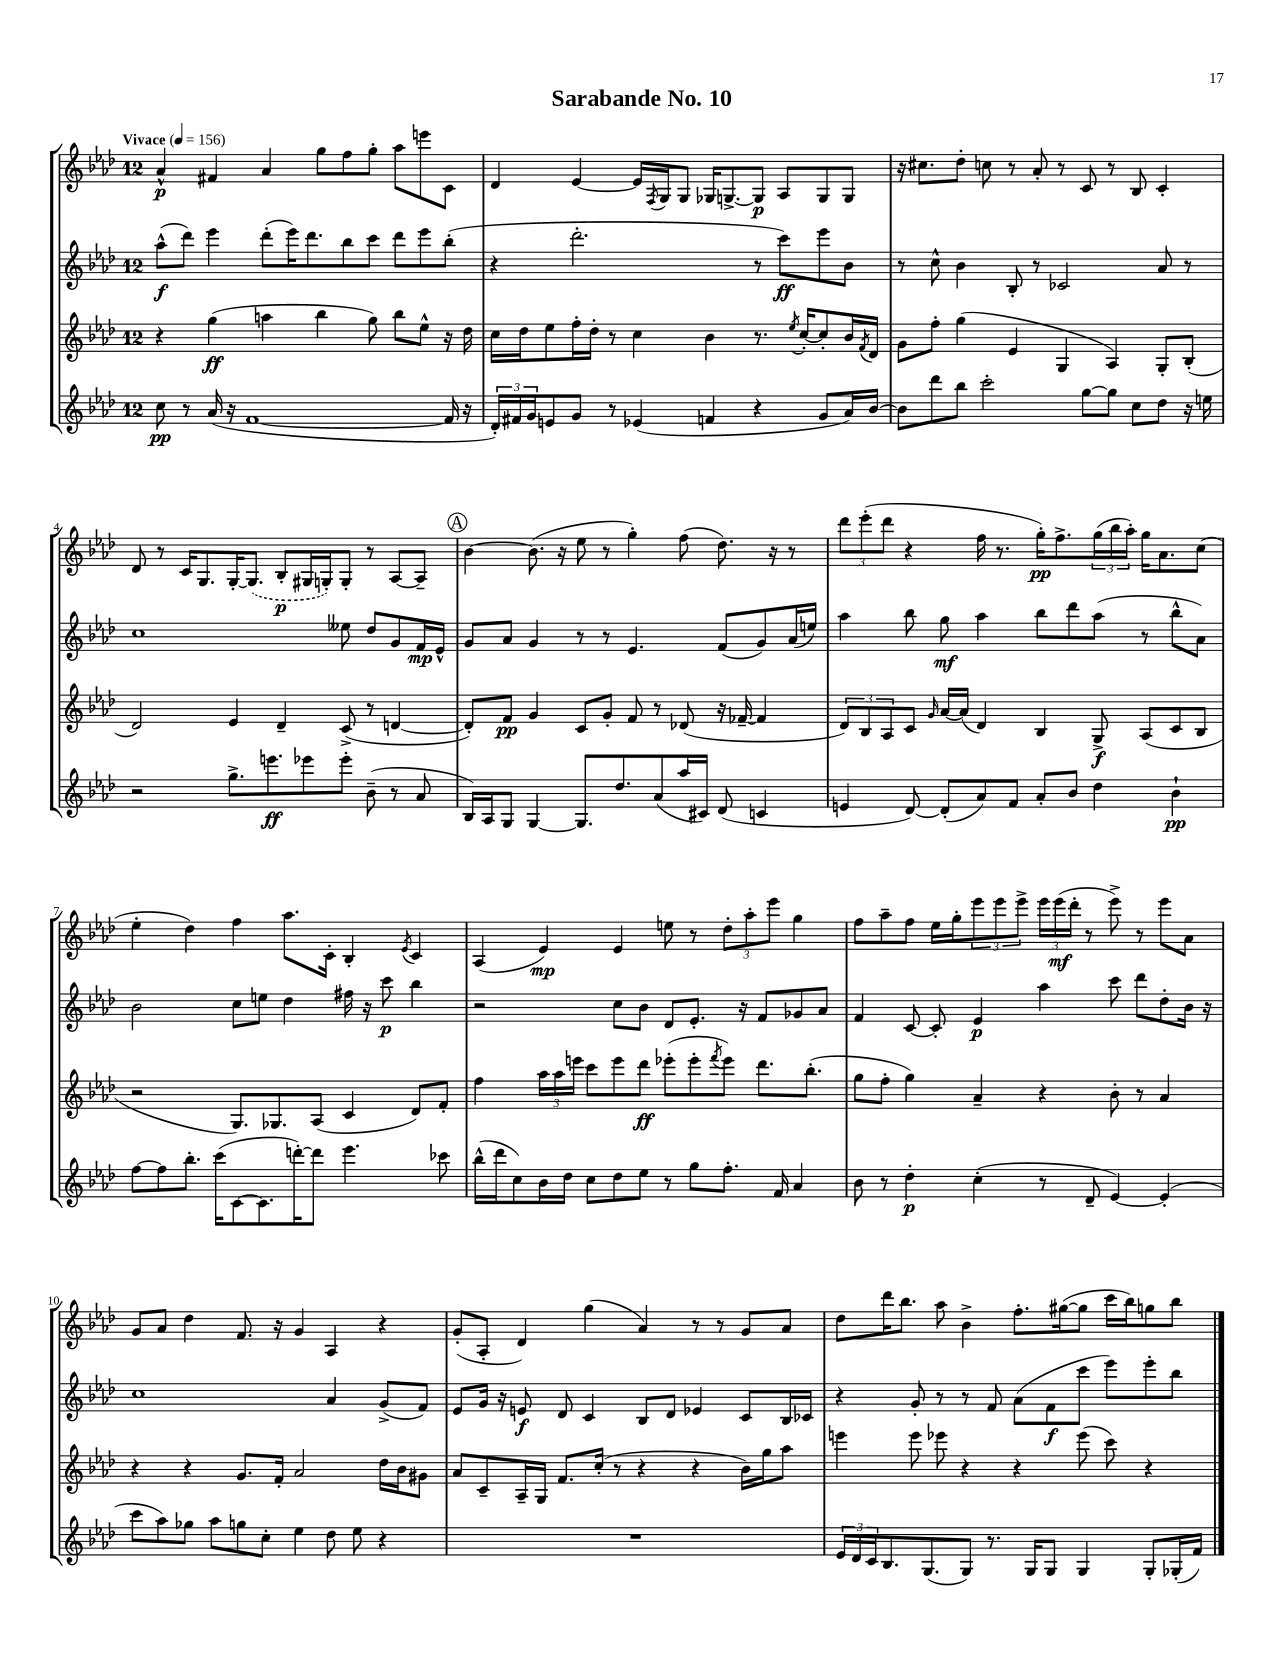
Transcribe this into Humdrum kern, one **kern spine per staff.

**kern	**kern	**kern	**kern
*staff4	*staff3	*staff2	*staff1
*clefG2	*clefG2	*clefG2	*clefG2
*k[b-e-a-d-]	*k[b-e-a-d-]	*k[b-e-a-d-]	*k[b-e-a-d-]
*M12/8	*M12/8	*M12/8	*M12/8
*MM156	*MM156	*MM156	*MM156
8cc\	4r	(8aa-^^\L	4a-^^/
8r	.	8ddd-\J)	.
(16a-/	(4gg\	4eee-\	4f#/
16r	.	.	.
[1f	.	.	.
.	4aa\	(8ddd-'\L	4a-/
.	.	16eee-\K)	.
.	.	8.ddd-\	.
.	4bb-\	.	8gg\L
.	.	8bb-\	8ff\
.	8gg\)	8ccc\J	8gg'\J
.	8bb-\L	8ddd-\L	8aa-\L
.	8ee-^^\J	8eee-\	8eee\
16f/]	16r	(8bb-'\J	8c\J
16r	16dd-\	.	.
=	=	=	=
24d-'/LL)	16cc\LL	4r	4d-/
24f#/	.	.	.
.	16dd-\J	.	.
24g/J	.	.	.
8e/	8ee-\	.	.
8g/J	16ff'\L	2.ddd-'\	[4e-/
.	16dd-'\JJ	.	.
8r	8r	.	.
(4e-/	4cc\	.	16e-/]LL
.	.	.	8qF/
.	.	.	16G/J
.	.	.	8G/J
4f/	4b-\	.	16G-/LK
.	.	.	[8.G^/
4r	8.r	8r	8G/]J
.	.	8ccc\L)	8A-/L
.	8qee-/	.	.
.	[16cc'/LK	.	.
8g/L	8cc'/]	8eee-\	8G/
16a-/L)	16b-/L	8b-\J	8G/J
.	8qf/	.	.
[16b-/JJ	16d-/JJ	.	.
=	=	=	=
8b-\]L	8g\L	8r	16r
.	.	.	8.cc#\L
8ddd-\	8ff'\J	8cc^^\	.
8bb-\J	(4gg\	4b-\	8dd-'\J
2ccc'\	.	.	8cc\
.	4e-/	8B-'/	8r
.	.	8r	8a-'/
.	4G/	2c-/	8r
[8gg\L	.	.	8c/
8gg\]J	4A-/)	.	8r
8cc\L	.	.	8B-/
8dd-\J	8G'/L	8a-/	4c'/
16r	(8B-'/J	8r	.
16ee\	.	.	.
=	=	=	=
2r	2d-/)	1cc	8d-/
.	.	.	8r
.	.	.	16c/LK
.	.	.	8.G/
8.gg^\L	4e-/	.	[16G'/K
.	.	.	(8.G/]J
8.eee\	.	.	.
.	4d-~/	.	8B-'/L
8eee-\	.	.	16G#/L
.	.	.	16G'/J)
8eee-'\J	(8c^/	8ee--\	8G'/J
(8b-~\	8r	8dd-/L	8r
8r	[4d/	8g/	[8A-/L
8a-/	.	16f/L	8A-~/]J
.	.	16e-^^/JJ	.
=	=	=	=
16B-/LL)	8d'/]L)	8g/L	[4b-\
16A-/J	.	.	.
8G/J	8f/J	8a-/J	.
[4G/	4g/	4g/	(8.b-\]
.	.	.	16r
8.G/]L	8c/L	8r	8ee-\
.	8g'/J	8r	8r
8.dd-/	.	.	.
.	8f/	4.e-/	4gg'\)
(8a-/	8r	.	.
16aa-/L	(8d-/	.	(8ff\
16c#/JJ)	.	.	.
(8d-/	16r	(8f/L	8.dd-\)
.	[16f-~/	.	.
4c/	4f-/]	8g/)	.
.	.	.	16r
.	.	(16a-/L	8r
.	.	16ee/JJ)	.
=	=	=	=
4e/	12d-/L)	4aa-\	12ddd-\L
.	12B-/	.	(12eee-'\
.	12A-/	.	12ddd-\J
[8d-/)	8c/J	8bb-\	4r
.	16qqg/	.	.
(8d-'/]L	[16a-/LL	8gg\	.
.	(16a-/]JJ	.	.
8a-/)	4d-/)	4aa-\	16ff\
.	.	.	8.r
8f/J	.	.	.
8a-'/L	4B-/	8bb-\L	16gg'\LK)
.	.	.	8.ff^\
8b-/J	.	8ddd-\	.
4dd-\	8G^/	(8aa-\J	(24gg\L
.	.	.	24bb-\
.	.	.	24aa-'\JJ)
.	(8A-/L	8r	16gg\LK
.	.	.	8.a-\
4b-`\	8c/	8bb-^^\L	.
.	8B-/J	8a-\J)	(8cc\J
=	=	=	=
[8ff\L	2r	2b-\	4ee-'\
8ff\]	.	.	.
8.bb-'\J	.	.	4dd-\)
(16ccc\LK	.	.	.
[8c\	8.G/L)	8cc\L	4ff\
8.c\]	.	8ee\J	.
.	8.G-/	.	.
.	.	4dd-\	8.aa-\L
[16ddd'\K)	.	.	.
8ddd\]J	(8A-/J	.	.
.	.	.	16c'\Jk
4.eee-\	4c/	16ff#\	4B-'/
.	.	16r	.
.	.	8ccc\	.
.	.	.	8qe-/
.	8d-/L)	4bb-\	4c/
8ccc-\	8f'/J	.	.
=	=	=	=
(16bb-^^\LL	4ff\	2r	(4A-/
16ddd-\J	.	.	.
8cc\)	.	.	.
16b-\L	24aa-\LL	.	4e-/)
.	24aa-\	.	.
16dd-\JJ	.	.	.
.	24eee\JJ	.	.
8cc\L	8ccc\L	.	.
8dd-\	8eee\	8cc\L	4e-/
8ee-\J	8ddd-\J	8b-\J	.
8r	(8eee-'\L	8d-/L	8ee\
8gg\L	8eee-'\	8.e-'/J	8r
.	8qfff/	.	.
8.ff'\J	8eee-\J)	.	12dd-'\L
.	.	16r	.
.	.	.	12aa-'\
.	8.ddd-\L	8f/L	.
.	.	.	12eee-\J
16f/	.	.	.
4a-/	.	8g-/	4gg\
.	(8.bb-'\J	.	.
.	.	8a-/J	.
=	=	=	=
8b-\	8gg\L	4f/	8ff\L
8r	8ff'\J	.	8aa-~\
4dd-'\	4gg\)	[8c/	8ff\J
.	.	8c'/]	16ee-\LL
.	.	.	16gg'\J
(4cc'\	4a-~/	4e-/	12eee-\
.	.	.	12eee-\
.	.	.	12eee-^\J
8r	4r	4aa-\	24eee-\LL
.	.	.	(24eee-\
.	.	.	24ddd-'\JJ
8d-~/	.	.	8r
[4e-/)	8b-'\	8ccc\	8eee-^\)
.	8r	8ddd-\L	8r
(4e-'/]	4a-/	8dd-'\	8eee-\L
.	.	16b-\Jk	8a-\J
.	.	16r	.
=	=	=	=
8ccc\L	4r	1cc	8g/L
8aa-\)	.	.	8a-/J
8gg-\J	4r	.	4dd-\
8aa-\L	.	.	.
8gg\	8.g/L	.	8.f/
8cc'\J	.	.	.
.	16f'/Jk	.	16r
4ee-\	2a-/	.	4g/
8dd-\	.	4a-/	4A-/
8ee-\	.	.	.
4r	16dd-\LL	(8g^/L	4r
.	16b-\J	.	.
.	8g#\J	8f/J)	.
=	=	=	=
1.r	8a-/L	8e-/L	(8g'/L
.	8c~/	16g/Jk	8A-'/J
.	.	16r	.
.	16A-~/L	8e/	4d-/)
.	16G/JJ	.	.
.	8.f/L	8d-/	.
.	.	4c/	(4gg\
.	(16cc'/Jk	.	.
.	8r	.	.
.	4r	8B-/L	4a-/)
.	.	8d-/J	.
.	4r	4e-/	8r
.	.	.	8r
.	16b-\LL)	8c/L	8g/L
.	16gg\J	.	.
.	8aa-\J	16B-/L	8a-/J
.	.	16c-/JJ	.
=	=	=	=
24e-/LL	4eee\	4r	8dd-\L
24d-/	.	.	.
24c/J	.	.	.
8.B-/	.	.	16ddd-\K
.	.	.	8.bb-\J
.	8eee\	8g'/	.
(8.G/	.	.	.
.	8eee-\	8r	8aa-\
8G/J)	4r	8r	4b-^\
8.r	.	8f/	.
.	4r	(8a-\L	8.ff'\L
16G/LK	.	.	.
8G/J	.	8f\	.
.	.	.	([16gg#\k
4G/	(8eee-\	8ccc\J	8gg#\]J
.	8ccc\)	8eee-\L)	16ccc\LL
.	.	.	16bb-\J)
8G'/L	4r	8eee-'\	8gg\
(16G-'/L	.	8bb-\J	8bb-\J
16f/JJ)	.	.	.
==	==	==	==
*-	*-	*-	*-
